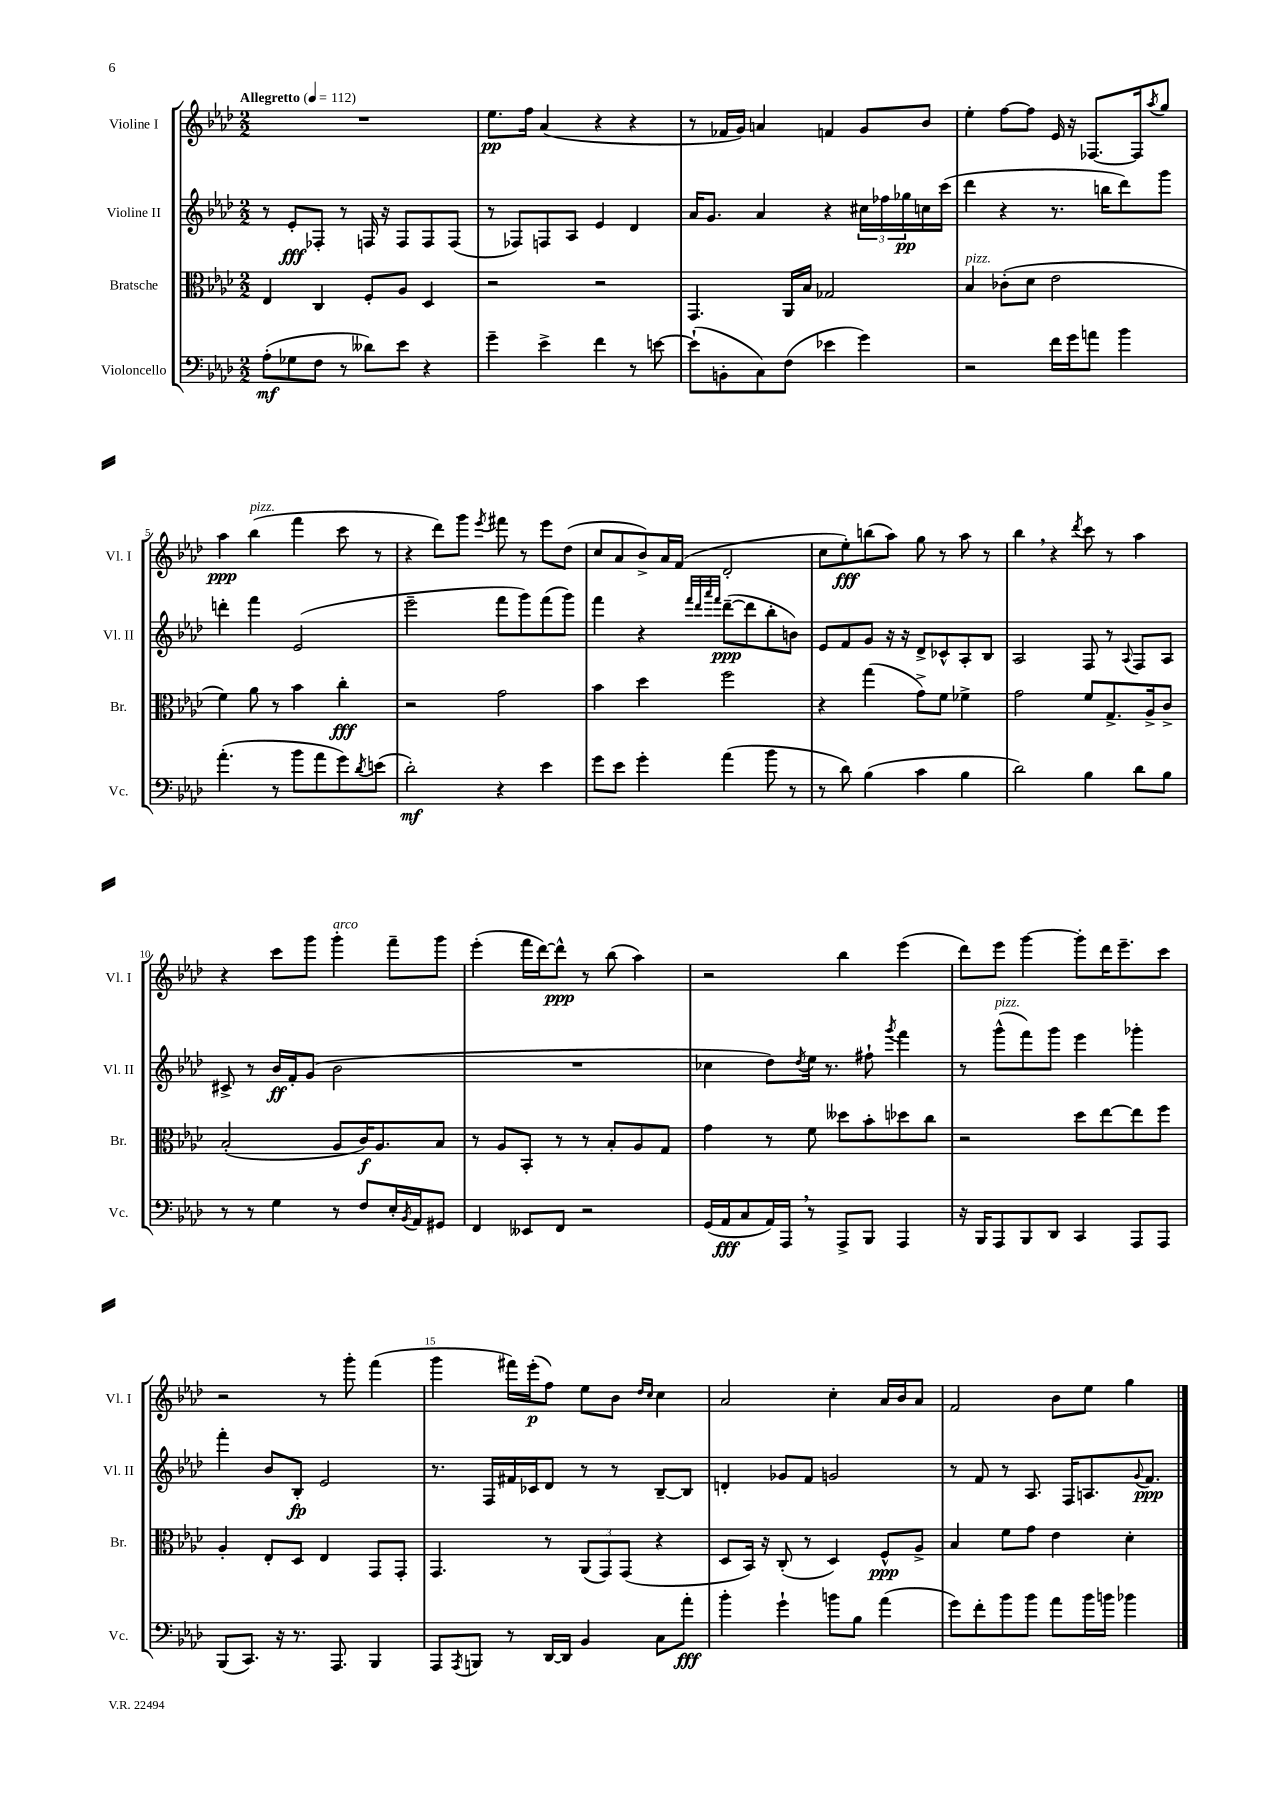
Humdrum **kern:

**kern	**kern	**kern	**kern
*staff4	*staff3	*staff2	*staff1
*clefF4	*clefC3	*clefG2	*clefG2
*k[b-e-a-d-]	*k[b-e-a-d-]	*k[b-e-a-d-]	*k[b-e-a-d-]
*M2/2	*M2/2	*M2/2	*M2/2
*MM112	*MM112	*MM112	*MM112
(8A-'	4E-	8r	1r
8G-	.	8e-'	.
8F	4C	8F-'	.
8r	.	8r	.
8d--)	8F'	16F	.
.	.	16r	.
8e-	8A-	8F	.
4r	4D-	8F	.
.	.	(8F	.
=	=	=	=
4g~	2r	8r	8.ee-
.	.	8F-)	.
.	.	.	16ff
4e-^	.	8F	(4a-
.	.	8A-	.
4f	2r	4e-	4r
8r	.	4d-	4r
[8e	.	.	.
=	=	=	=
(8e`]	4.GG	16a-	8r
.	.	8.g	.
8BB'	.	.	16f-
.	.	.	16g)
8C)	.	4a-	4a
(8F	16AA-	.	.
.	16B-	.	.
4e-	2G-	4r	4f
4g)	.	24cc#	8g
.	.	24ff-	.
.	.	24gg-	.
.	.	16cc	8b-
.	.	(16ccc	.
=	=	=	=
2r	4B-	4ddd-	4ee-'
.	(8c-'	4r	[8ff
.	8d-	.	8ff]
16f	2e-	8.r	16e-
16g	.	.	16r
8a	.	.	[8.F-
.	.	16bb	.
4b-	.	8ddd-)	.
.	.	.	16F-]
.	.	.	8qaa-
.	.	8ggg	8gg
=	=	=	=
(4.a-'	4f)	4ddd'	4aa-
.	8a-	4fff	(4bb-
8r	8r	.	.
8b-	4b-	(2e-	4fff
8a-	.	.	.
8g)	4cc'	.	8ccc
8qd-	.	.	.
(8e	.	.	8r
=	=	=	=
2d-')	2r	2eee-~	4r
.	.	.	8ddd-)
.	.	.	8ggg
.	.	.	8qeee-
4r	2g	8fff	8fff#
.	.	8ggg)	8r
4e-	.	(8fff	8eee-
.	.	8ggg)	(8dd-
=	=	=	=
8g	4b-	4fff	8cc
8e-	.	.	8a-
4g'	4dd-	4r	8b-^)
.	.	.	16a-
.	.	.	(16f
.	.	32qqfff	.
.	.	32qqddd-	.
.	.	32qqaaa-	.
.	.	32qqfff	.
(4a-	2ff	([8ddd-~	2d-'
.	.	8ddd-]	.
8b-	.	8bb-'	.
8r	.	8b)	.
=	=	=	=
8r	4r	8e-	8cc
8d-)	.	8f	8ee-')
(4B-	(4gg	8g	(8bb
.	.	16r	8aa-)
.	.	16r	.
4c	8g^)	8d-^	8gg
.	8f	8c-^^	8r
4B-	4f-^	8A-'	8aa-
.	.	8B-	8r
=	=	=	=
2d-)	2g	2A-	4bb-
.	.	.	4r
.	.	.	8qddd-
4B-	8f	8F	8ccc
.	8.G^	8r	8r
.	.	8qqA-	.
8d-	.	8F	4aa-
.	16A-^	.	.
8B-	8c^	8A-	.
=	=	=	=
8r	(2B-'	8c#^	4r
8r	.	8r	.
4G	.	16b-	8ccc
.	.	16f'	.
.	.	(8g	8ggg
8r	8A-	2b-	4ggg'
8F	16c)	.	.
.	8.A-	.	.
16E-'	.	.	8fff~
8qBB-	.	.	.
16AA-	.	.	.
8GG#	8B-	.	8ggg
=	=	=	=
4FF	8r	1r	(4eee-'
.	8A-	.	.
8EE--	8BB-'	.	16fff
.	.	.	[16ddd-)
8FF	8r	.	8ddd-^^]
2r	8r	.	8r
.	8B-'	.	(8bb-
.	8A-	.	4aa-)
.	8G	.	.
=	=	=	=
(16GG	4g	4cc-	2r
16AA-	.	.	.
8C	.	.	.
16AA-)	8r	8dd-)	.
16AAA-	.	.	.
.	.	8qdd-	.
8r	8f	16ee-	.
.	.	8.r	.
8AAA-^	8dd--	.	4bb-
8BBB-	8b-'	8ff#`	.
.	.	8qggg	.
4AAA-	8dd-	4fff	(4eee-
.	8cc	.	.
=	=	=	=
16r	2r	8r	8ddd-)
16BBB-	.	.	.
8AAA-	.	(8ggg^^	8eee-
8BBB-	.	8fff)	[4ggg
8DD-	.	8ggg	.
4CC	8dd-	4eee-	8ggg']
.	[8ee-	.	16ddd-
.	.	.	8.eee-~
8AAA-	8ee-]	4ggg-'	.
8AAA-	8ff	.	8ccc
=	=	=	=
(8BBB-	4A-'	4fff'	2r
8.CC)	.	.	.
.	8E-'	8b-	.
16r	.	.	.
8.r	8D-	8B-'	.
.	4E-	2e-	8r
8.AAA-	.	.	.
.	.	.	8ggg'
4BBB-	8GG	.	(4fff
.	8GG'	.	.
=	=	=	=
8AAA-	4.GG	8.r	4ggg
8qAAA-	.	.	.
8BBB	.	.	.
.	.	16F	.
8r	.	16f#	16fff#)
.	.	16c-	(16eee-'
[16DD-	8r	8d-	8ff)
16DD-]	.	.	.
4BB-	(12AA-	8r	8ee-
.	12GG)	.	.
.	.	8r	8b-
.	(12GG	.	.
.	.	.	16qqdd-
.	.	.	16qqcc
8C	4r	[8B-~	4cc
8a-'	.	8B-]	.
=	=	=	=
4b-'	8D-	4d'	2a-
.	16BB-)	.	.
.	16r	.	.
4g`	(8C'	8g-	.
.	8r	8f	.
8b	4D-)	2g	4cc'
8B-	.	.	.
(4a-	8F^^	.	16a-
.	.	.	16b-
.	8A-^	.	8a-
=	=	=	=
8g)	4B-	8r	2f
8f'	.	8f	.
8b-	8f	8r	.
8b-	8g	8.A-	.
8a-	4e-	.	8b-
.	.	16F	.
16b-	.	8.A	8ee-
16b	.	.	.
4b-	4d-'	.	4gg
.	.	8qqg	.
.	.	8.f	.
==	==	==	==
*-	*-	*-	*-
